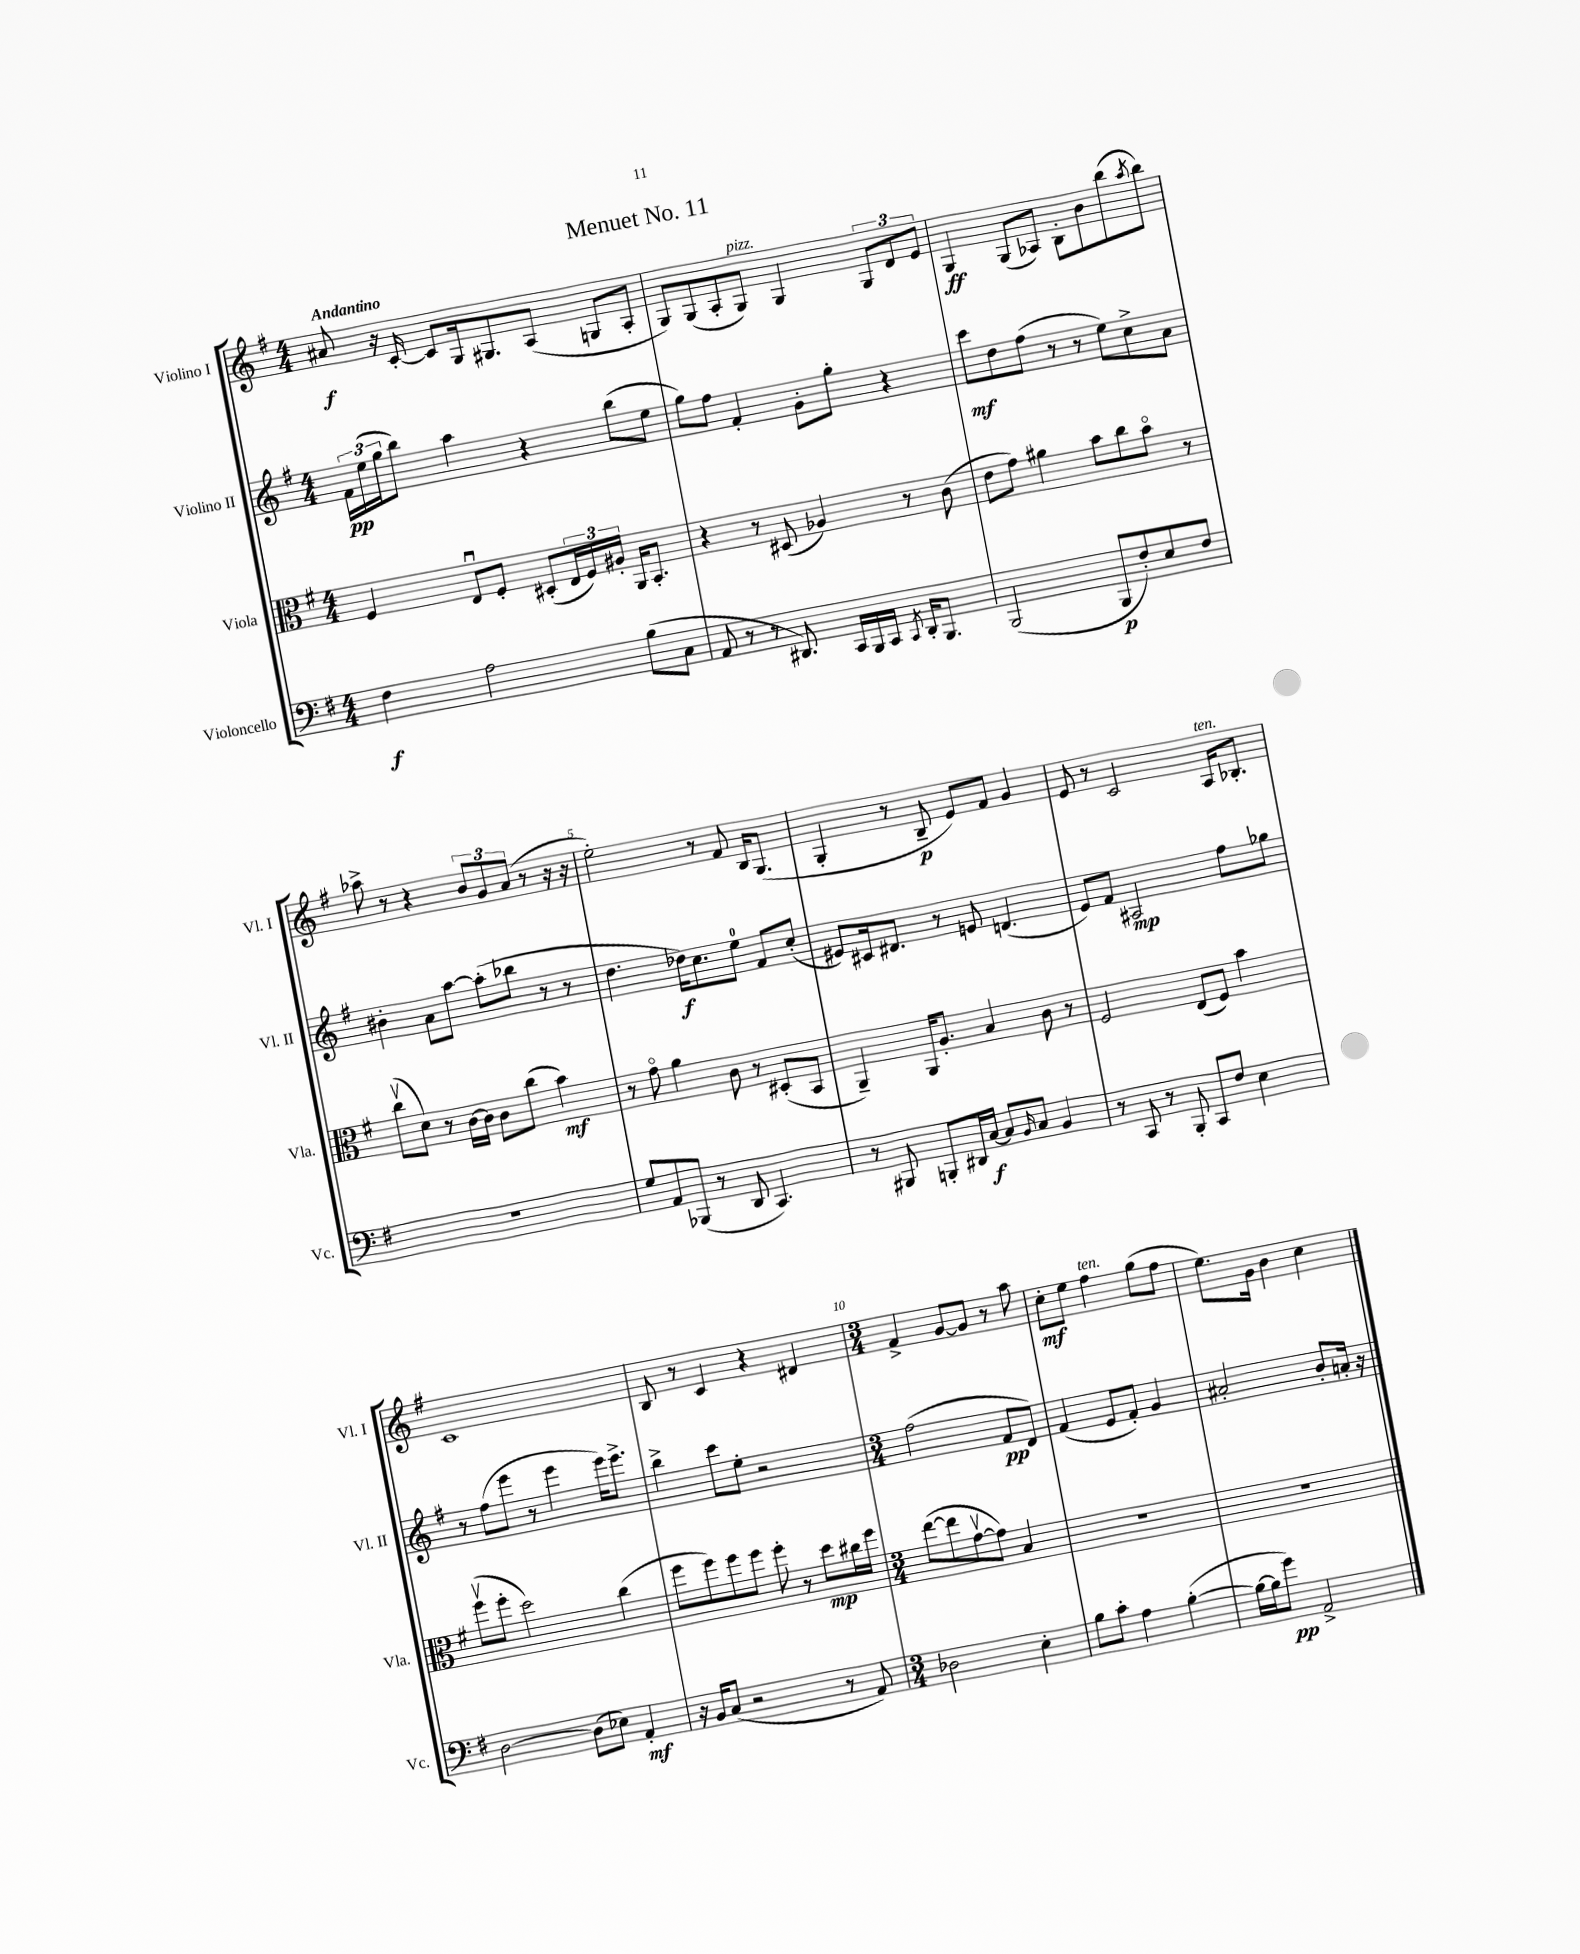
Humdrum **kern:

**kern	**dynam	**kern	**dynam	**kern	**dynam	**kern	**dynam
*part4	*part4	*part3	*part3	*part2	*part2	*part1	*part1
*staff4	*staff4	*staff3	*staff3	*staff2	*staff2	*staff1	*staff1
*I"Violoncello	*	*I"Viola	*	*I"Violino II	*	*I"Violino I	*
*I'Vc.	*	*I'Vla.	*	*I'Vl. II	*	*I'Vl. I	*
*clefF4	*	*clefC3	*	*clefG2	*	*clefG2	*
*k[f#]	*	*k[f#]	*	*k[f#]	*	*k[f#]	*
*M4/4	*	*M4/4	*	*M4/4	*	*M4/4	*
=1	=1	=1	=1	=1	=1	=1	=1
!	!	!	!	!	!	!LO:TX:a:B:t=Andantino	!
4F#\	f	4F#/	.	24f#\LL	pp	8a#X/	f
.	.	.	.	(24ee\	.	.	.
.	.	.	.	24gg\J	.	.	.
.	.	.	.	8bb\J)	.	16r	.
.	.	.	.	.	.	[16c'/	.
2A\	.	8Eu/L	.	4aa\	.	8c/L]	.
.	.	8F#'/J	.	.	.	16G/k	.
.	.	.	.	.	.	8.G#X/	.
.	.	(8D#X'/L	.	4r	.	.	.
.	.	24E/L	.	.	.	(8A/J	.
.	.	24F#/)	.	.	.	.	.
.	.	24A#X'/JJ	.	.	.	.	.
(8B\L	.	16AA/KL	.	(8bb\L	.	8Gn/L	.
.	.	8.BB'/J	.	.	.	.	.
8C\J	.	.	.	8ee\J	.	8A'/J	.
=2	=2	=2	=2	=2	=2	=2	=2
8AA/	.	4r	.	8gg\L)	.	8G/L)	.
8r	.	.	.	8ff#\J	.	(8G/	.
8r	.	8r	.	4f#'/	.	8A'/	.
!	!	!	!	!	!	!LO:TX:a:i:t=pizz.	!
8.DD#X/)	.	(8D#X/	.	.	.	8G/J)	.
.	.	4A-X/)	.	8g'\L	.	4G/	.
16CC/LL	.	.	.	.	.	.	.
16BBB/	.	.	.	8gg'\J	.	.	.
16CC/JJ	.	.	.	.	.	.	.
8qCC/	.	.	.	.	.	.	.
16DD#'/KL	.	8r	.	4r	.	12G/L	.
8.BBB/J	.	.	.	.	.	.	.
.	.	.	.	.	.	12d/	.
.	.	(8c\	.	.	.	.	.
.	.	.	.	.	.	12e/J	.
=3	=3	=3	=3	=3	=3	=3	=3
(2BBB/	.	8e\L	.	8ccc\L	mf	4G/	ff
.	.	8g\J)	.	8dd\	.	.	.
.	.	4a#X\	.	(8ff#\J	.	(8G/L	.
.	.	.	.	8r	.	8A-X/J)	.
8BBB/L	p	8b\L	.	8r	.	8B'\L	.
8F#'/)	.	8cc\	.	8ee\L)	.	8b\	.
8E/	.	8b\J	.	8cc^\	.	(8bb\	.
.	.	.	.	.	.	8qaa/	.
8F#/J	.	8r	.	8a\J	.	8bb\J)	.
!!LO:LB:g=z
=4	=4	=4	=4	=4	=4	=4	=4
1r	.	(8ccv\L	.	4b#X'\	.	8aa-X^\	.
.	.	8d\J)	.	.	.	8r	.
.	.	8r	.	8a\L	.	4r	.
.	.	[16c\LL	.	[8aa\J	.	.	.
.	.	16c\JJ]	.	.	.	.	.
.	.	8c\L	.	(8aa'\L]	.	12b/L	.
.	.	.	.	.	.	12g/	.
.	.	(8cc\J	.	8bb-X\J	.	.	.
.	.	.	.	.	.	(12a/J	.
.	.	4b\)	mf	8r	.	8r	.
.	.	.	.	8r	.	16r	.
.	.	.	.	.	.	16r	.
=5	=5	=5	=5	=5	=5	=5	=5
8G/L	.	8r	.	4.dd\	.	2ee'\)	.
8AA/	.	8g\	.	.	.	.	.
(8BBB-X/J	.	4a\	.	.	.	.	.
8r	.	.	.	16dd-X\KL)	f	.	.
.	.	.	.	8.cc\	.	.	.
8DD/	.	8c\	.	.	.	8r	.
4.CC/)	.	8r	.	8ee\J	.	8f#/	.
.	.	(8D#X'/L	.	8f#/L	.	16B/KL	.
.	.	.	.	.	.	(8.G/J	.
.	.	8BB/J	.	(8cc'/J	.	.	.
=6	=6	=6	=6	=6	=6	=6	=6
8r	.	4AA~/)	.	8e#X/L)	.	4G'/	.
8BBB#X/	.	.	.	16c#X/k	.	.	.
.	.	.	.	8.d#X/J	.	.	.
8BBBn'/L	.	16AA/KL	.	.	.	8r	.
.	.	8.A'/J	.	.	.	.	.
16DD#X/L	.	.	.	8r	.	8B~/	p
[16C/JJ	f	.	.	.	.	.	.
8C/L]	.	4B/	.	8en/	.	8e/L)	.
16qqBB/	.	.	.	.	.	.	.
8C/J	.	.	.	(4.dn/	.	8f#/J	.
4BB/	.	8c\	.	.	.	4g/	.
.	.	8r	.	.	.	.	.
=7	=7	=7	=7	=7	=7	=7	=7
8r	.	2F#/	.	8e/L)	.	8e/	.
8CC/	.	.	.	8f#/J	.	8r	.
8r	.	.	.	2A#X/	mp	2c/	.
8BBB'/	.	.	.	.	.	.	.
8CC/L	.	(8E/L	.	.	.	.	.
8F#/J	.	8F#/J)	.	.	.	.	.
!	!	!	!	!	!	!LO:TX:a:i:t=ten.	!
4E\	.	4b\	.	8ff#\L	.	16A/KL	.
.	.	.	.	.	.	8.B-X'/J	.
.	.	.	.	8gg-X\J	.	.	.
!!LO:LB:g=z
=8	=8	=8	=8	=8	=8	=8	=8
[2D\	.	(8ff#v\L	.	8r	.	1c	.
.	.	8ff#'\J	.	(8ff#\L	.	.	.
.	.	2dd\)	.	8eee\J	.	.	.
.	.	.	.	8r	.	.	.
(8D\L]	.	.	.	4eee\	.	.	.
8E-X\J)	.	.	.	.	.	.	.
4AA'/	mf	(4cc\	.	16eee\KL)	.	.	.
.	.	.	.	8.eee^\J	.	.	.
=9	=9	=9	=9	=9	=9	=9	=9
16r	.	8ff#\L	.	4bb^\	.	8B/	.
16BB/KL	.	.	.	.	.	.	.
(8C/J	.	8ff#\)	.	.	.	8r	.
2r	.	8ff#\	.	8ccc\L	.	4c/	.
.	.	8ff#\J	.	8ee'\J	.	.	.
.	.	8ff#'\	.	2r	.	4r	.
.	.	8r	.	.	.	.	.
8r	.	8dd\L	mp	.	.	4d#X/	.
8AA/)	.	16cc#X\L	.	.	.	.	.
.	.	16ff#\JJ	.	.	.	.	.
=10	=10	=10	=10	=10	=10	=10	=10
*M3/4	*	*M3/4	*	*M3/4	*	*M3/4	*
2D-X\	.	([8ee\L	.	(2ff#\	.	4f#^/	.
.	.	8ee\]	.	.	.	.	.
.	.	[8gv\	.	.	.	[8g/L	.
.	.	8g\J])	.	.	.	8g/J]	.
4E'\	.	4B/	.	8f#/L	pp	8r	.
.	.	.	.	8d/J)	.	8aa\	.
=11	=11	=11	=11	=11	=11	=11	=11
8B\L	.	2.r	.	(4f#/	.	8cc'\L	mf
8c'\J	.	.	.	.	.	8ee\J	.
!	!	!	!	!	!	!LO:TX:a:i:t=ten.	!
4A\	.	.	.	8e/L	.	4ff#\	.
.	.	.	.	8f#'/J)	.	.	.
([4B'\	.	.	.	4g/	.	(8gg\L	.
.	.	.	.	.	.	8ff#\J	.
=12	=12	=12	=12	=12	=12	=12	=12
16B\LL_	.	2.r	.	2a#X'/	.	8.ee\L)	.
16B\J]	.	.	.	.	.	.	.
8g\J)	pp	.	.	.	.	.	.
.	.	.	.	.	.	16g\Jk	.
2AA^/	.	.	.	.	.	4b\	.
.	.	.	.	8b'/L	.	4cc\	.
.	.	.	.	16an'/Jk	.	.	.
.	.	.	.	16r	.	.	.
==	==	==	==	==	==	==	==
*-	*-	*-	*-	*-	*-	*-	*-
